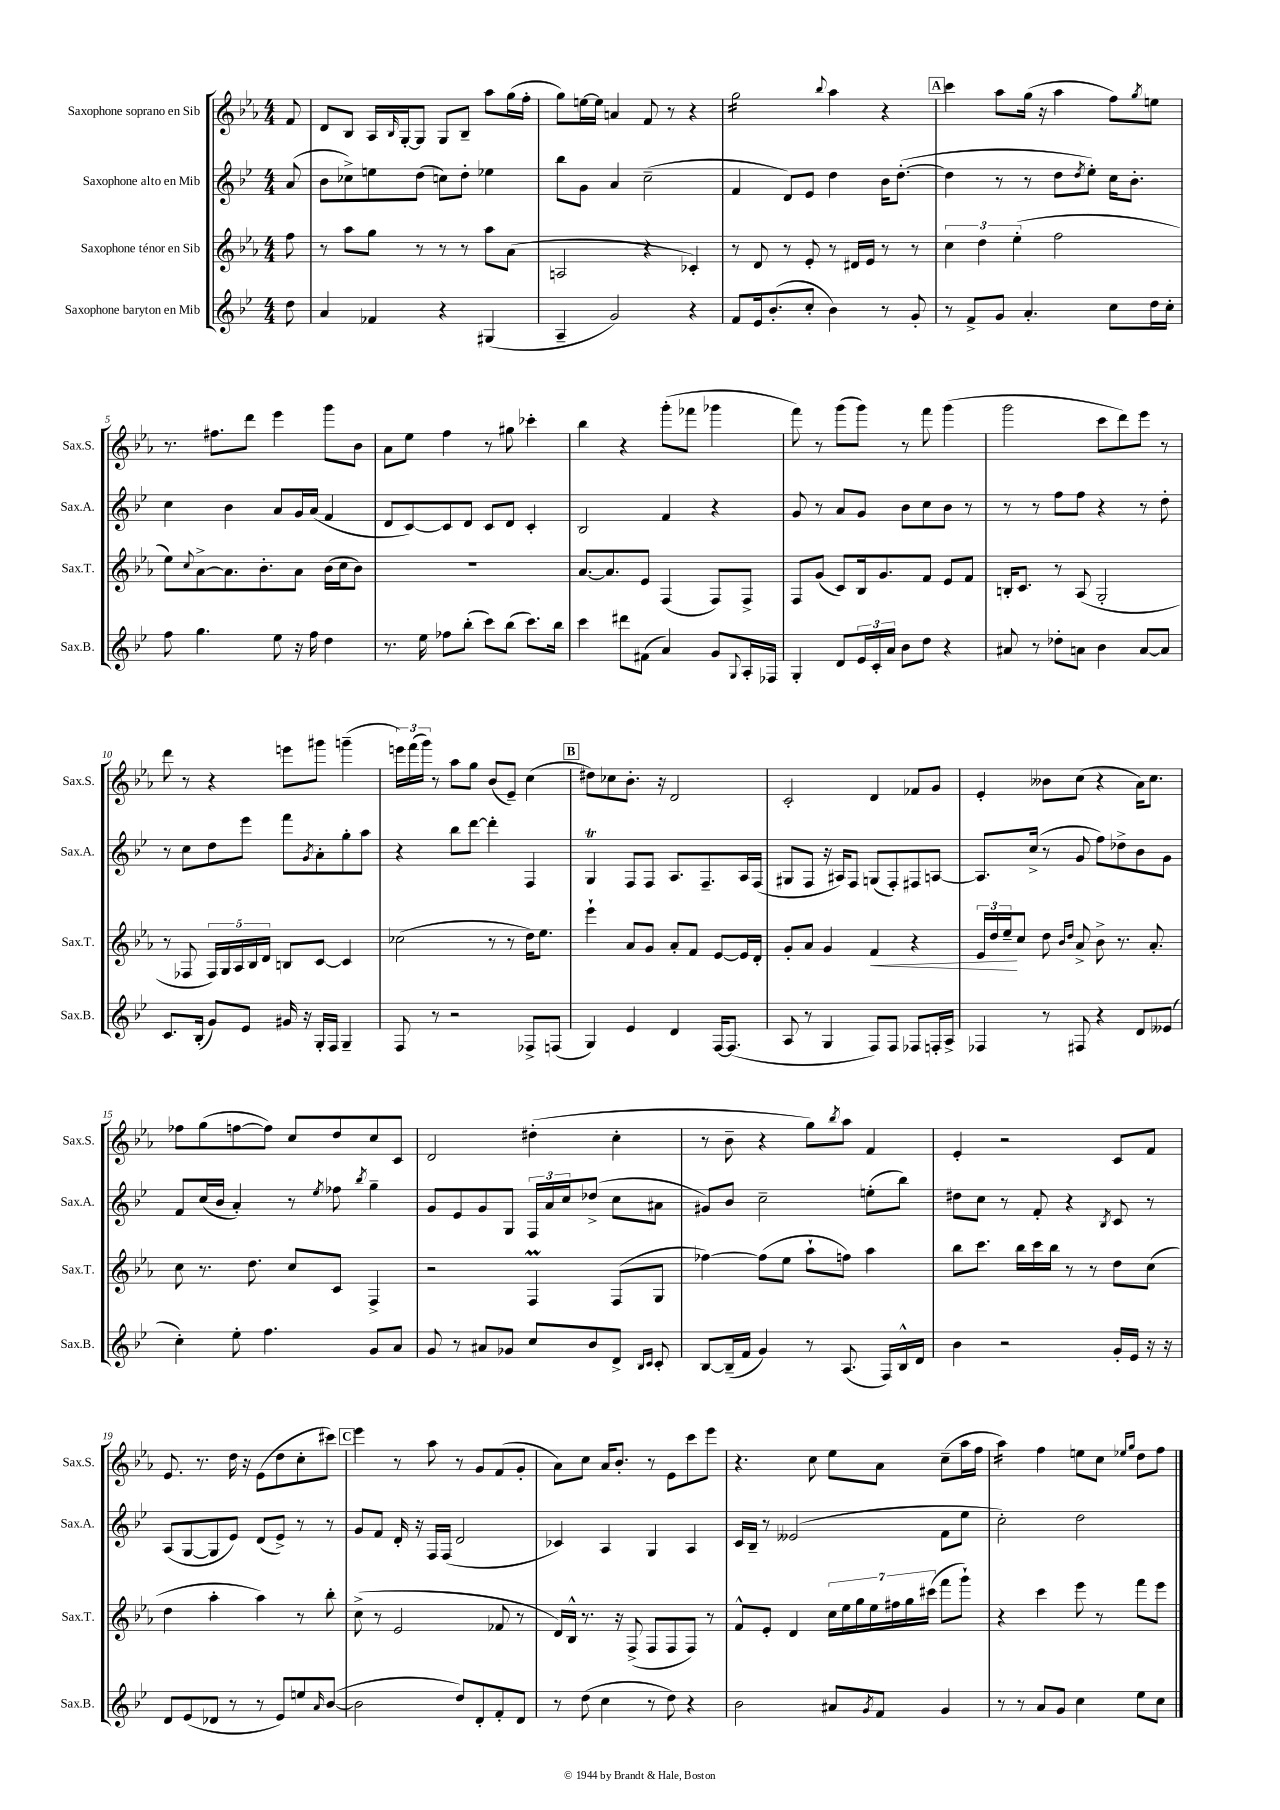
<<
\new StaffGroup <<
\new Staff = "s0" \with { instrumentName = "Saxophone soprano en Sib" shortInstrumentName = "Sax.S." } {
    \clef treble \key ees \major \numericTimeSignature \time 4/4 \partial 8
    f'8 |
    d'8 bes8 aes16 \grace { bes16 } g16~-. g8 g8 bes8-- aes''8 g''16( f''16-. |
    g''8) e''16~ e''16 a'4 f'8 r8 r4 |
    g''2:16 \appoggiatura { bes''8 } aes''4 r4 |
    \mark \markup { \box "A" } c'''4 aes''8 g''16( r16 aes''4 f''8) \acciaccatura { g''8 } e''8 |
    r8. fis''8. d'''8 ees'''4 g'''8 bes'8 |
    aes'8 ees''8 f''4 r8 gis''8 ces'''4-. |
    bes''4 r4 g'''8-.( fes'''8 ges'''4 |
    f'''8) r8 g'''8( g'''8) r8 f'''8 g'''4( |
    g'''2 c'''8 d'''8) ees'''8 r8 |
    d'''8 r8 r4 e'''8 gis'''8 g'''4--( |
    \tuplet 3/2 { e'''16) f'''16( g'''16) } r8 aes''8 g''8 bes'8( ees'8--) c''4( |
    \mark \markup { \box "B" } dis''8) ces''8 bes'8.-. r16 d'2 |
    c'2-. d'4 fes'8 g'8 |
    ees'4-. beses'8 c''8( r4 aes'16) c''8. |
    fes''8 g''8( f''8~ f''8) c''8 d''8 c''8 c'8 |
    d'2 dis''4-.( c''4-. |
    r8 bes'8-- r4 g''8) \acciaccatura { bes''8 } aes''8 f'4 |
    ees'4-. r2 c'8 f'8 |
    ees'8. r8. d''16 r16 ees'8( d''8 c''8-. cis'''8) |
    \mark \markup { \box "C" } ees'''4 r8 aes''8 r8 g'8 f'8( g'8-. |
    aes'8) c''8 aes'16 bes'8.-. r8 ees'8 c'''8 ees'''8 |
    r4. c''8 ees''8 aes'8 c''8--( aes''16 f''16 |
    aes''4:16) f''4 e''8 c''8 \grace { ees''16 g''16 } d''8 f''8 \bar "|." |
}
\new Staff = "s1" \with { instrumentName = "Saxophone alto en Mib" shortInstrumentName = "Sax.A." } {
    \clef treble \key bes \major \numericTimeSignature \time 4/4 \partial 8
    a'8( |
    bes'8 ces''8->) e''8 d''8( c''8) d''8-. ees''4 |
    bes''8 g'8 a'4 c''2--( |
    f'4 d'8) ees'8 d''4 bes'16 d''8.~-.( |
    \mark \markup { \box "A" } d''4 r8 r8 d''8 \acciaccatura { d''8 } ees''8-.) c''16 bes'8.-. |
    c''4 bes'4 a'8 g'16 a'16( f'4 |
    d'8 c'8~) c'8 d'8 c'8 d'8 c'4-. |
    bes2 f'4 r4 |
    g'8 r8 a'8 g'8 bes'8 c''8 bes'8 r8 |
    r8 r8 f''8 f''8 r4 r8 d''8-. |
    r8 c''8 d''8 ees'''8 f'''8 \acciaccatura { g'8 } a'8-. g''8-. a''8 |
    r4 bes''8 d'''8~ d'''4-. f4 |
    \mark \markup { \box "B" } g4\trill f8 f8 a8. f8.-- a16 f16( |
    gis8 f8 r16 ais16) f8 g8( f8-.) fis8 a8~ |
    a8. c''16->( r8 g'8 f''8) des''8-> bes'8 g'8 |
    f'8 c''16( bes'16 a'4-.) r8 \acciaccatura { ees''8 } fes''8 \acciaccatura { bes''8 } g''4-- |
    g'8 ees'8 g'8 g8 \tuplet 3/2 { f16 a'16 c''16 } des''8->( c''8 ais'8 |
    gis'8) bes'8 c''2-- e''8-.( bes''8) |
    dis''8 c''8 r8 f'8-. r4 \acciaccatura { bes8 } c'8 r8 |
    a8( g8~ g8 ees'8) d'8( ees'8->) r8 r8 |
    \mark \markup { \box "C" } g'8 f'8 d'16-. r16 f16 f16( d'2 |
    ces'4) a4 g4 a4 |
    c'16 bes16-- r8 eeses'2( f'8 ees''8 |
    c''2-.) d''2 \bar "|." |
}
\new Staff = "s2" \with { instrumentName = "Saxophone ténor en Sib" shortInstrumentName = "Sax.T." } {
    \clef treble \key ees \major \numericTimeSignature \time 4/4 \partial 8
    f''8 |
    r8 aes''8 g''8 r8 r8 r8 aes''8 aes'8( |
    a2 r4 ces'4-.) |
    r8 d'8 r8 ees'8-. r8 dis'16 ees'16 r8 r8 |
    \mark \markup { \box "A" } \tuplet 3/2 { c''4 d''4 ees''4-.( } f''2 |
    ees''8) \appoggiatura { c''8 } aes'8~-> aes'8. bes'8.-. aes'8 bes'16( c''16 bes'8) |
    R1 |
    aes'8.~ aes'8. ees'8 f4( f8) f8-> |
    f8 g'8( c'8) bes16 g'8. f'8 ees'8 f'8 |
    b16-. c'8. r8 aes8( g2-. |
    r8 fes8 \tuplet 5/4 { fes16) g16 aes16 bes16 d'16 } b8 c'8~ c'4 |
    ces''2( r8 r8 d''16) ees''8. |
    \mark \markup { \box "B" } ees'''4-! aes'8 g'8 aes'8-. f'8 ees'8~ ees'16 d'16-. |
    g'8-. aes'8 g'4 f'4\< r4 |
    \tuplet 3/2 { ees'16 d''16 ees''16--\! } c''8 d''8 \grace { bes'16 d''16 } aes'8-> bes'8-> r8. aes'8.-. |
    c''8 r8. d''8. c''8 c'8 f4-> |
    r2 f4\prall f8( g8 |
    fes''4~) fes''8( ees''8 aes''8-! f''8) aes''4 |
    bes''8 c'''8. bes''16 c'''16 bes''16 r8 r8 d''8 c''8( |
    d''4 aes''4-. aes''4) r8 bes''8-. |
    \mark \markup { \box "C" } c''8->( r8 ees'2 fes'8 r8 |
    d'16) bes16-^ r8. r16 f8->( f8 f8 f8) r8 |
    f'8-^ ees'8-. d'4 \tuplet 7/4 { c''16 ees''16 g''16 ees''16 fis''16 g''16 cis'''16( } f'''8 g'''8-!) |
    r4 c'''4 ees'''8 r8 f'''8 ees'''8 \bar "|." |
}
\new Staff = "s3" \with { instrumentName = "Saxophone baryton en Mib" shortInstrumentName = "Sax.B." } {
    \clef treble \key bes \major \numericTimeSignature \time 4/4 \partial 8
    d''8 |
    a'4 fes'4 r4 gis4( |
    a4-- g'2) r4 |
    f'8 ees'16 bes'8.-.( c''8-. bes'4) r8 g'8-. |
    \mark \markup { \box "A" } r8 f'8-> g'8 a'4.-. c''8 d''16 c''16-. |
    f''8 g''4. ees''8 r16 f''16 d''4 |
    r8. ees''16 fes''8 bes''8-.( c'''8) bes''8( c'''8.) bes''16 |
    c'''4 dis'''8 fis'8( a'4) g'8 \appoggiatura { g8 } a16-. fes16 |
    g4-. d'8 \tuplet 3/2 { ees'16 c'16-. a'16 } bes'8 d''8 r4 |
    ais'8 r8 des''8-. a'8 bes'4 a'8~ a'8 |
    c'8. bes16-.( g'8) ees'8 gis'16 r16 g16-. f16 g4-- |
    f8 r8 r2 fes8-> f8( |
    \mark \markup { \box "B" } g4) ees'4 d'4 f16~ f8.( |
    a8 r8 g4 f8) f8 fes8 f16-. a16-> |
    fes4 r8 fis8 r4 d'8 eeses'8( |
    c''4-.) ees''8-. f''4. g'8 a'8 |
    g'8 r8 ais'8 ges'8 c''8 bes'8 d'8-> \grace { bes16 c'16 } c'8-. |
    bes8~ bes16--( f'16 g'4) r8 a8.( f16) bes16-^ d'16 |
    bes'4 r2 g'16-. ees'16 r16 r16 |
    d'8 ees'8( des'8 r8 r8 ees'8) e''8 \grace { a'16 } bes'8~( |
    \mark \markup { \box "C" } bes'2 d''8) d'8-. f'8-. d'8 |
    r8 d''8( c''4 r8 d''8) r4 |
    bes'2 ais'8 \acciaccatura { g'8 } f'8 g'4 |
    r8 r8 a'8 g'8 c''4 ees''8 c''8 \bar "|." |
}
>>
>>
